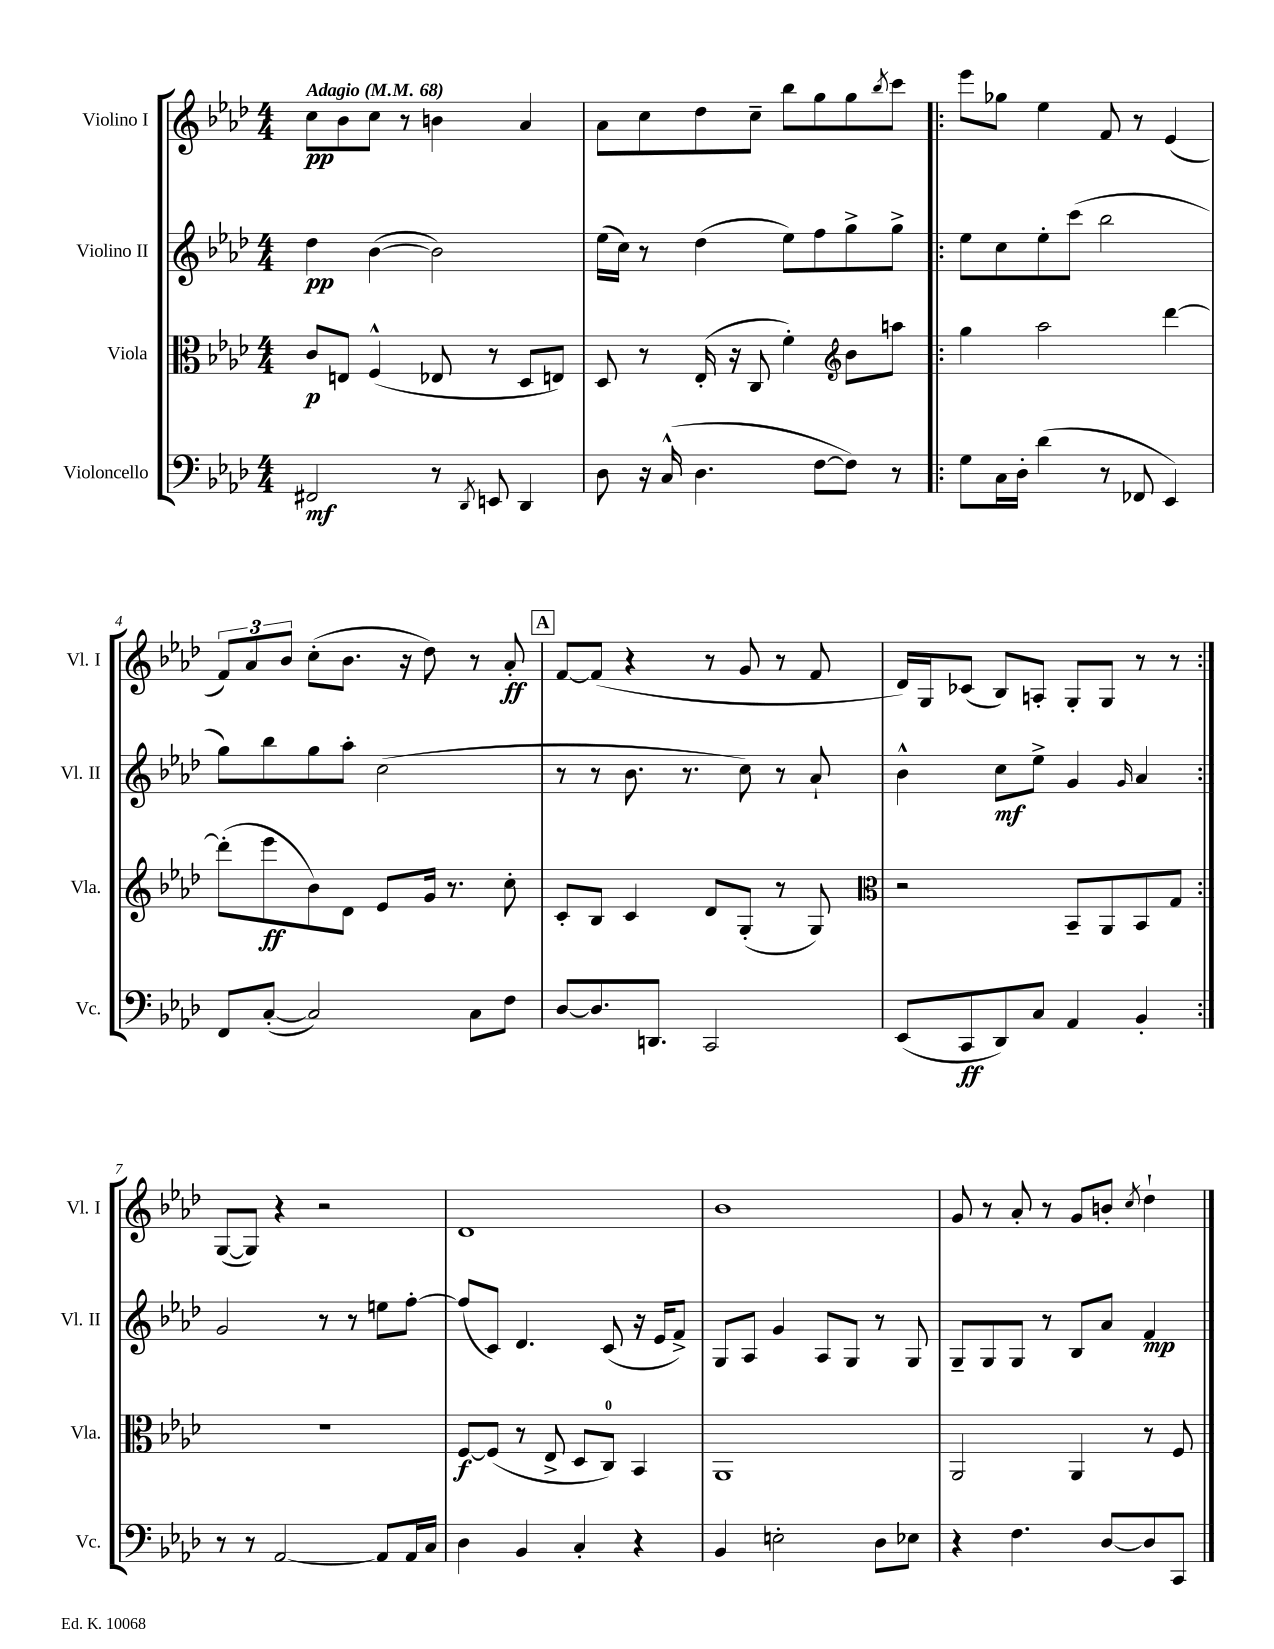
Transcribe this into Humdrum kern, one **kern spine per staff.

**kern	**kern	**kern	**kern
*staff4	*staff3	*staff2	*staff1
*clefF4	*clefC3	*clefG2	*clefG2
*k[b-e-a-d-]	*k[b-e-a-d-]	*k[b-e-a-d-]	*k[b-e-a-d-]
*M4/4	*M4/4	*M4/4	*M4/4
*MM68	*MM68	*MM68	*MM68
2FF#	8c	4dd-	8cc
.	8E	.	8b-
.	(4F^^	([4b-	8cc
.	.	.	8r
8r	8E-	2b-])	4b
8qDD-	.	.	.
8EE	8r	.	.
4DD-	8D-	.	4a-
.	8E)	.	.
=	=	=	=
8D-	8D-	(16ee-	8a-
.	.	16cc)	.
16r	8r	8r	8cc
(16C^^	.	.	.
4.D-	(16E-'	(4dd-	8dd-
.	16r	.	.
.	8C	.	8cc~
.	4f')	8ee-)	8bb-
[8F	.	8ff	8gg
*	*clefG2	*	*
8F])	8b-	8gg^	8gg
.	.	.	8qbb-
8r	8aa	8gg^	8ccc
=!|:	=!|:	=!|:	=!|:
8G	4gg	8ee-	8eee-
16C	.	8cc	8gg-
16D-'	.	.	.
(4d-	2aa-	8ee-'	4ee-
.	.	(8ccc	.
8r	.	2bb-	8f
8FF-	.	.	8r
4EE-)	[4ddd-	.	(4e-
=	=	=	=
8FF	(8ddd-']	8gg)	12f)
.	.	.	12a-
([8C'	8eee-	8bb-	.
.	.	.	12b-
2C])	8b-)	8gg	(8cc'
.	8d-	8aa-'	8.b-
.	8e-	(2cc	.
.	.	.	16r
.	16g	.	8dd-)
.	8.r	.	.
8C	.	.	8r
8F	8cc'	.	8a-'
=	=	=	=
[8D-	8c'	8r	[8f
8.D-]	8B-	8r	(8f]
.	4c	8.b-	4r
8.DD	.	.	.
.	.	8.r	.
2CC	8d-	.	8r
.	(8G'	8cc)	8g
.	8r	8r	8r
.	8G)	8a-`	8f
=	=	=	=
*	*clefC3	*	*
(8EE-	2r	4b-^^	16d-)
.	.	.	16G
8CC	.	.	(8c-
8DD-)	.	8cc	8B-)
8C	.	8ee-^	8A'
4AA-	8BB-~	4g	8G'
.	8AA-	.	8G
.	.	16qqg	.
4BB-'	8BB-	4a-	8r
.	8G	.	8r
=:|!	=:|!	=:|!	=:|!
8r	1r	2g	([8G
8r	.	.	8G])
[2AA-	.	.	4r
.	.	8r	2r
.	.	8r	.
8AA-]	.	8ee	.
16AA-	.	[8ff'	.
16C	.	.	.
=	=	=	=
4D-	[8F	(8ff]	1d-
.	(8F]	8c)	.
4BB-	8r	4.d-	.
.	8E-^	.	.
4C'	8D-	.	.
.	8C)	(8c	.
4r	4BB-	16r	.
.	.	16e-	.
.	.	8f^)	.
=	=	=	=
4BB-	1AA-	8G	1b-
.	.	8A-	.
2E'	.	4g	.
.	.	8A-	.
.	.	8G	.
8D-	.	8r	.
8E-	.	8G	.
=	=	=	=
4r	2AA-	8G~	8g
.	.	8G	8r
4.F	.	8G	8a-'
.	.	8r	8r
.	4AA-	8B-	8g
[8D-	.	8a-	8b'
.	.	.	8qcc
8D-]	8r	4f	4dd-`
8CC	8F	.	.
==	==	==	==
*-	*-	*-	*-
